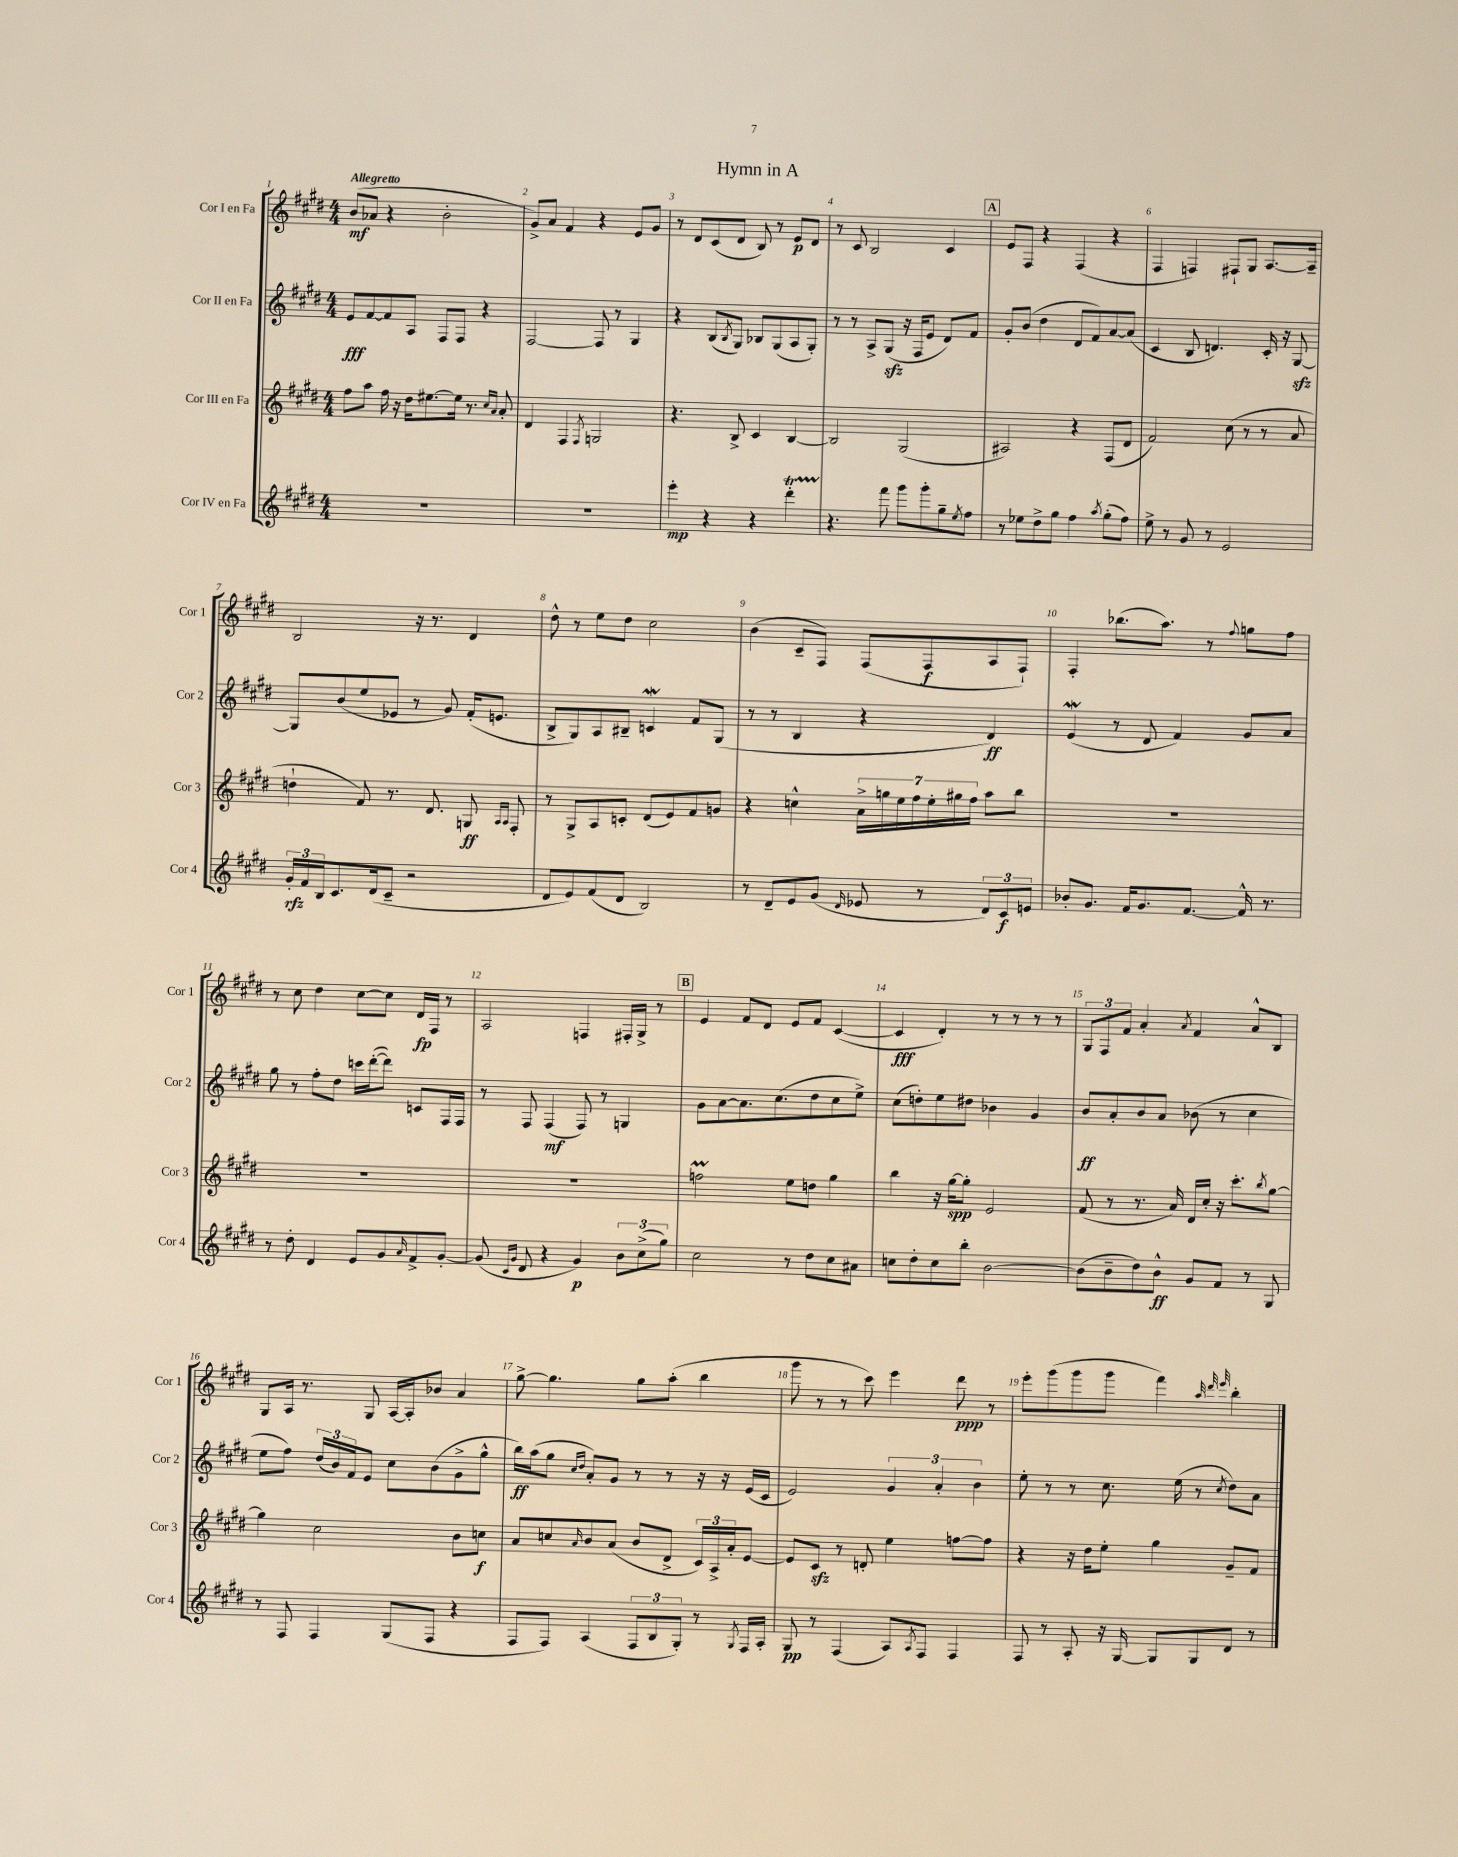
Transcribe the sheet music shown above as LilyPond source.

\header { title = "Hymn in A" }
<<
\new StaffGroup <<
\new Staff = "s0" \with { instrumentName = "Cor I en Fa" shortInstrumentName = "Cor 1" } {
    \clef treble \key e \major \numericTimeSignature \time 4/4 \tempo "Allegretto"
    b'8\mf( aes'8 r4 b'2-. |
    gis'8->) a'8 fis'4 r4 e'8 gis'8 |
    r8 dis'8 cis'8( dis'8 b8) r8 e'8\p dis'8 |
    r8 cis'8 b2 cis'4 |
    \mark \markup { \box "A" } e'8 fis8 r4 fis4( r4 |
    fis4 f4) fis8-! gis8 a8.~ a16-- |
    b2 r16 r8. dis'4 |
    dis''8-^ r8 e''8 dis''8 cis''2 |
    b'4( cis'8-- fis8) fis8( fis8\f a8 fis8-!) |
    fis4-. bes''8.( a''8.) r8 \appoggiatura { fis''8 } g''8 fis''8 |
    r8 cis''8 dis''4 cis''8~ cis''8 dis'16\fp fis16 r8 |
    a2 f4 fis16-. gis16-> r8 |
    \mark \markup { \box "B" } e'4 fis'8 dis'8 e'8 fis'8 cis'4~( |
    cis'4\fff dis'4-.) r8 r8 r8 r8 |
    \tuplet 3/2 { gis8 fis8 fis'8 } a'4-. \acciaccatura { a'8 } fis'4 a'8-^ b8 |
    gis8 a16 r8. gis8 a16~ a16-. bes'8 a'4 |
    gis''8~-> gis''4. gis''8 a''8-.( b''4 |
    gis'''8 r8 r8 cis'''8) e'''4 dis'''8\ppp r8 |
    e'''8-. gis'''8( gis'''8 gis'''8 fis'''4) \grace { a''32 dis'''32 e'''32 } b''4-. \bar "|." |
}
\new Staff = "s1" \with { instrumentName = "Cor II en Fa" shortInstrumentName = "Cor 2" } {
    \clef treble \key e \major \numericTimeSignature \time 4/4
    e'8\fff fis'8~ fis'8 a8 fis8 fis8 r4 |
    fis2~ fis8 r8 gis4 |
    r4 b8( \acciaccatura { b8 } gis8) bes8 gis8( a8 gis8-.) |
    r8 r8 a8-> gis8\sfz( r16 fis16 e'8 dis'8) fis'8 |
    \mark \markup { \box "A" } gis'8-. b'8( dis''4 dis'8 fis'8) a'8~ a'8( |
    cis'4 b8 d'4.) cis'16-. r16 gis8~\sfz |
    gis8 b'8( e''8 ees'8 r8 gis'8) fis'16-.( e'8. |
    b8-> gis8) a8 bis8-- c'4\mordent fis'8 gis8( |
    r8 r8 b4 r4 dis'4\ff) |
    e'4\mordent( r8 dis'8 fis'4) gis'8 a'8 |
    gis''8 r8 fis''8-. dis''8 c'''16 dis'''16~-.( dis'''8) c'8 fis16 fis16 |
    r8 fis8 fis4\mf( fis8) r8 g4 |
    \mark \markup { \box "B" } gis'8 a'8~ a'8. cis''8.( dis''8 cis''8 e''8->) |
    cis''8( d''8-.) e''8 dis''8 bes'4 gis'4 |
    b'8\ff a'8-. b'8 a'8 bes'8( r8 cis''4 |
    e''8 fis''8) \tuplet 3/2 { dis''16( b'16) fis'16 } e'8 cis''8 b'8( gis'8-> gis''8-^ |
    b''16\ff) a''16( gis''8 \grace { cis''16 dis''16 } a'8-.) gis'8 r8 r8 r16 r16 e'16( cis'16 |
    e'2) \tuplet 3/2 { gis'4 a'4-. b'4 } |
    e''8-. r8 r8 cis''8. e''16( r8 \acciaccatura { cis''8 } dis''8) a'8 \bar "|." |
}
\new Staff = "s2" \with { instrumentName = "Cor III en Fa" shortInstrumentName = "Cor 3" } {
    \clef treble \key e \major \numericTimeSignature \time 4/4
    fis''8 a''8 fis''16 r16 dis''16 eis''8.~ eis''16 r8. \grace { cis''16 a'16 } a'8-. |
    dis'4 fis4 \acciaccatura { fis8 } g2 |
    r4. b8-> cis'4 b4~ |
    b2 gis2( |
    \mark \markup { \box "A" } ais2) r4 fis8( dis'8 |
    fis'2) cis''8( r8 r8 a'8 |
    d''4-! fis'8) r8. dis'8. g8\ff \grace { a16 a16 } fis8-. |
    r8 gis8-> a8 c'8-. dis'8( e'8) fis'8 g'8 |
    r4 c''4-^ \tuplet 7/4 { a'16-> g''16 e''16 fis''16 e''16-. gis''16 fis''16 } a''8 b''8 |
    R1 |
    R1 |
    R1 |
    \mark \markup { \box "B" } f''2\prall e''8 d''8 gis''4 |
    b''4 r16 gis''16~\spp gis''8-. e'2 |
    fis'8( r8 r8. a'16) dis'16 cis''16-. r16 cis'''8.-. \acciaccatura { b''8 } gis''8~ |
    gis''4 cis''2 b'8 c''8\f |
    a'8 c''8 \grace { a'16 } b'8 a'8( b'8 dis'8-> \tuplet 3/2 { cis'16) a16-> a'16-. } e'8~ |
    e'8 cis'8\sfz r8 d'8-. e''4 f''8~ f''8 |
    r4 r16 dis''16 e''8-. gis''4 gis'8-- fis'8 \bar "|." |
}
\new Staff = "s3" \with { instrumentName = "Cor IV en Fa" shortInstrumentName = "Cor 4" } {
    \clef treble \key e \major \numericTimeSignature \time 4/4
    R1 |
    R1 |
    e'''4-.\mp r4 r4 dis'''4-.\startTrillSpan |
    r4.\stopTrillSpan fis'''8 gis'''8 gis'''8-. gis''8-- \acciaccatura { e''8 } fis''8 |
    \mark \markup { \box "A" } r8 ees''8 dis''8-> gis''8 fis''4 \acciaccatura { a''8 } gis''8-.( fis''8) |
    e''8-> r8 gis'8 r8 e'2 |
    \tuplet 3/2 { gis'16-.\rfz fis'16 b16 } cis'8. dis'16( cis'8-- r2 |
    dis'8 e'8) fis'8( dis'8 b2) |
    r8 dis'8-- e'8 gis'8( \grace { dis'16 } ees'8 r8 \tuplet 3/2 { dis'8) cis'8\f e'8 } |
    bes'8-. gis'8. fis'16 gis'8. fis'8.~ fis'16-^ r8. |
    r8 dis''8-. dis'4 e'8 gis'8 \grace { a'16 } fis'8-> gis'8~-. |
    gis'8( \grace { cis'16 gis'16 } dis'8 r4 gis'4\p) \tuplet 3/2 { b'8 cis''8->( gis''8) } |
    \mark \markup { \box "B" } cis''2 r8 dis''8 cis''8 ais'8 |
    c''8 dis''8-. c''8 b''8-. b'2~ |
    b'8( b'8-- dis''8) b'8-^\ff gis'8 fis'8 r8 gis8 |
    r8 fis8 fis4 gis8( fis8 r4 |
    fis8 fis8) a4( \tuplet 3/2 { fis8 b8 gis8-.) } r8 \acciaccatura { gis8 } fis16 a16-. |
    gis8\pp r8 fis4( a8) \acciaccatura { a8 } fis8 fis4 |
    fis8 r8 a8-. r16 gis16~ gis8 gis8 dis'8 r8 \bar "|." |
}
>>
>>
\layout { \context { \Score \override BarNumber.break-visibility = ##(#f #t #t) barNumberVisibility = #all-bar-numbers-visible } }
